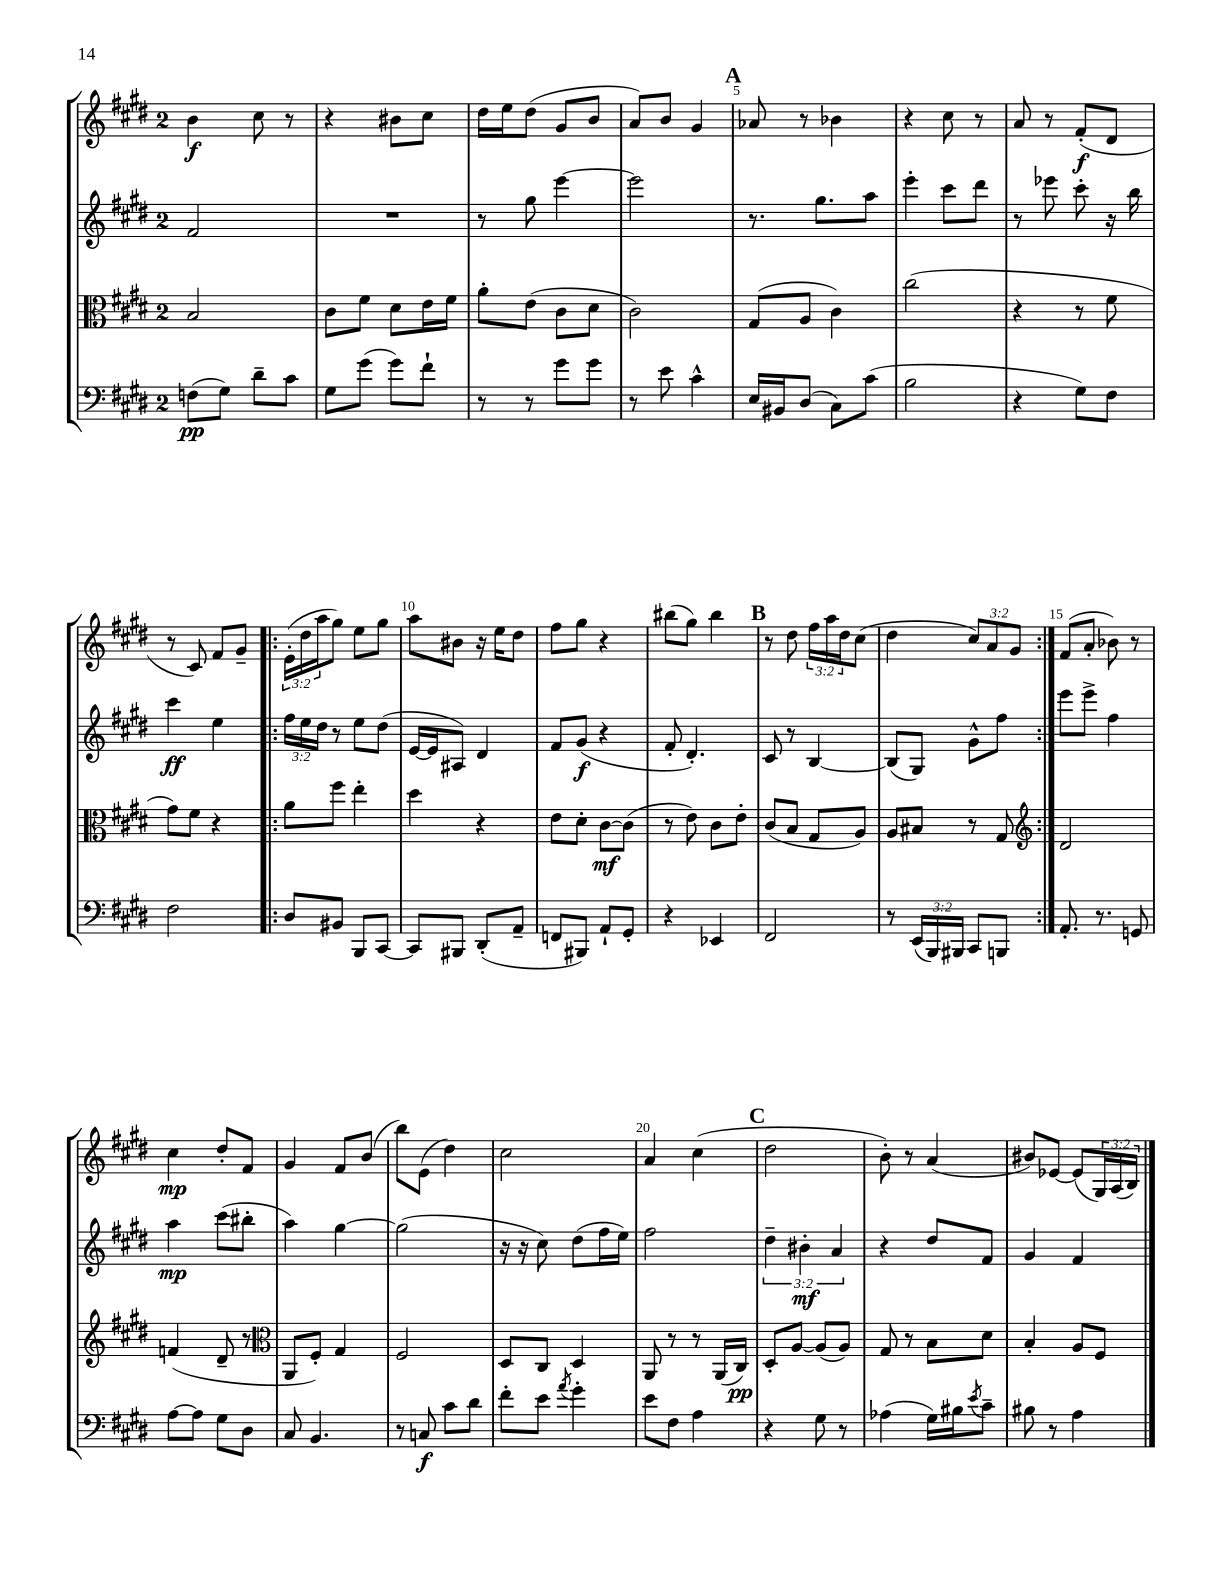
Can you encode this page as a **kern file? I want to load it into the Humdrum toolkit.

**kern	**kern	**kern	**kern
*staff4	*staff3	*staff2	*staff1
*clefF4	*clefC3	*clefG2	*clefG2
*k[f#c#g#d#]	*k[f#c#g#d#]	*k[f#c#g#d#]	*k[f#c#g#d#]
*M2/4	*M2/4	*M2/4	*M2/4
(8F\L	2B/	2f#/	4b\
8G#\J)	.	.	.
8d#~\L	.	.	8cc#\
8c#\J	.	.	8r
=	=	=	=
8G#\L	8c#\L	2r	4r
(8g#\J	8f#\J	.	.
8g#\L)	8d#\L	.	8b#\L
8f#`\J	16e\L	.	8cc#\J
.	16f#\JJ	.	.
=	=	=	=
8r	8a'\L	8r	16dd#\LL
.	.	.	16ee\J
8r	(8e\J	8gg#\	(8dd#\J
8g#\L	8c#\L	[4eee\	8g#/L
8g#\J	8d#\J	.	8b/J
=	=	=	=
8r	2c#\)	2eee\]	8a/L)
8e\	.	.	8b/J
4c#^^\	.	.	4g#/
=	=	=	=
16E/LL	(8G#/L	8.r	8a-/
16BB#/J	.	.	.
(8D#/J	8A/J	.	8r
.	.	8.gg#\L	.
8C#\L)	4c#\)	.	4b-\
(8c#\J	.	8aa\J	.
=	=	=	=
2B\	(2cc#\	4eee'\	4r
.	.	8ccc#\L	8cc#\
.	.	8ddd#\J	8r
=	=	=	=
4r	4r	8r	8a/
.	.	8eee-\	8r
8G#\L)	8r	8ccc#'\	(8f#'/L
8F#\J	8f#\	16r	8d#/J
.	.	16bb\	.
=	=	=	=
2F#\	8g#\L)	4ccc#\	8r
.	8f#\J	.	8c#/)
.	4r	4ee\	8f#/L
.	.	.	8g#~/J
=!|:	=!|:	=!|:	=!|:
8D#/L	8a\L	24ff#\LL	(24e'\LL
.	.	24ee\	24dd#\
.	.	24dd#\JJ	24aa\J
8BB#/J	8ff#\J	8r	8gg#\J)
8BBB/L	4ee'\	8ee\L	8ee\L
[8CC#/J	.	(8dd#\J	8gg#\J
=	=	=	=
8CC#/]L	4dd#\	[16e/LL	8aa\L
.	.	16e/]J	.
8BBB#/J	.	8A#/J)	8b#\J
(8DD#'/L	4r	4d#/	16r
.	.	.	16ee\LK
8AA~/J	.	.	8dd#\J
=	=	=	=
8FF/L	8e\L	8f#/L	8ff#\L
8BBB#/J)	8d#'\J	(8g#/J	8gg#\J
8AA`/L	[8c#\L	4r	4r
8GG#'/J	(8c#\]J	.	.
=	=	=	=
4r	8r	8f#'/	(8bb#\L
.	8e\)	4.d#'/)	8gg#\J)
4EE-/	8c#\L	.	4bb#\
.	8e'\J	.	.
=	=	=	=
2FF#/	(8c#/L	8c#/	8r
.	8B/J	8r	8dd#\
.	8G#/L	[4B/	24ff#\LL
.	.	.	24aa\
.	.	.	24dd#\J
.	8A/J)	.	(8cc#\J
=	=	=	=
8r	8A/L	(8B/]L	4dd#\
(24EE/LL	8B#/J	8G#/J)	.
24BBB/)	.	.	.
24BBB#/JJ	.	.	.
8CC#/L	8r	8g#^^\L	12cc#/L)
.	.	.	12a/
8BBB/J	8G#/	8ff#\J	.
.	.	.	12g#/J
=:|!	=:|!	=:|!	=:|!
*	*clefG2	*	*
8.AA'/	2d#/	8eee\L	(8f#/L
.	.	8eee^\J	8a'/J
8.r	.	.	.
.	.	4ff#\	8b-\)
8GG/	.	.	8r
=	=	=	=
[8A\L	(4f/	4aa\	4cc#\
8A\]J	.	.	.
8G#\L	8d#~/	(8ccc#\L	8dd#'/L
8D#\J	8r	8bb#'\J	8f#/J
=	=	=	=
*	*clefC3	*	*
8C#/	8AA/L	4aa\)	4g#/
4.BB/	8F#'/J)	.	.
.	4G#/	[4gg#\	8f#/L
.	.	.	(8b/J
=	=	=	=
8r	2F#/	(2gg#\]	8bb\L)
8C/	.	.	(8e\J
8c#\L	.	.	4dd#\)
8d#\J	.	.	.
=	=	=	=
8f#'\L	8D#/L	16r	2cc#\
.	.	16r	.
8e\J	8C#/J	8cc#\)	.
8qa/	.	.	.
4g#'\	4D#/	(8dd#\L	.
.	.	16ff#\L	.
.	.	16ee\JJ)	.
=	=	=	=
8e\L	8AA/	2ff#\	4a/
8F#\J	8r	.	.
4A\	8r	.	(4cc#\
.	(16AA/LL	.	.
.	16C#/JJ)	.	.
=	=	=	=
4r	8D#'/L	6dd#~\	2dd#\
.	[8A/J	.	.
.	.	6b#'\	.
8G#\	(8A/]L	.	.
.	.	6a/	.
8r	8A/J)	.	.
=	=	=	=
(4A-\	8G#/	4r	8b'\)
.	8r	.	8r
16G#\LL)	8B\L	8dd#/L	(4a/
16B#\J	.	.	.
8qe/	.	.	.
8c#~\J	8d#\J	8f#/J	.
=	=	=	=
8B#\	4B'/	4g#/	8b#/L)
8r	.	.	[8e-/J
4A\	8A/L	4f#/	(8e-/]L
.	8F#/J	.	24G#/L)
.	.	.	(24A/
.	.	.	24B/JJ)
==	==	==	==
*-	*-	*-	*-
